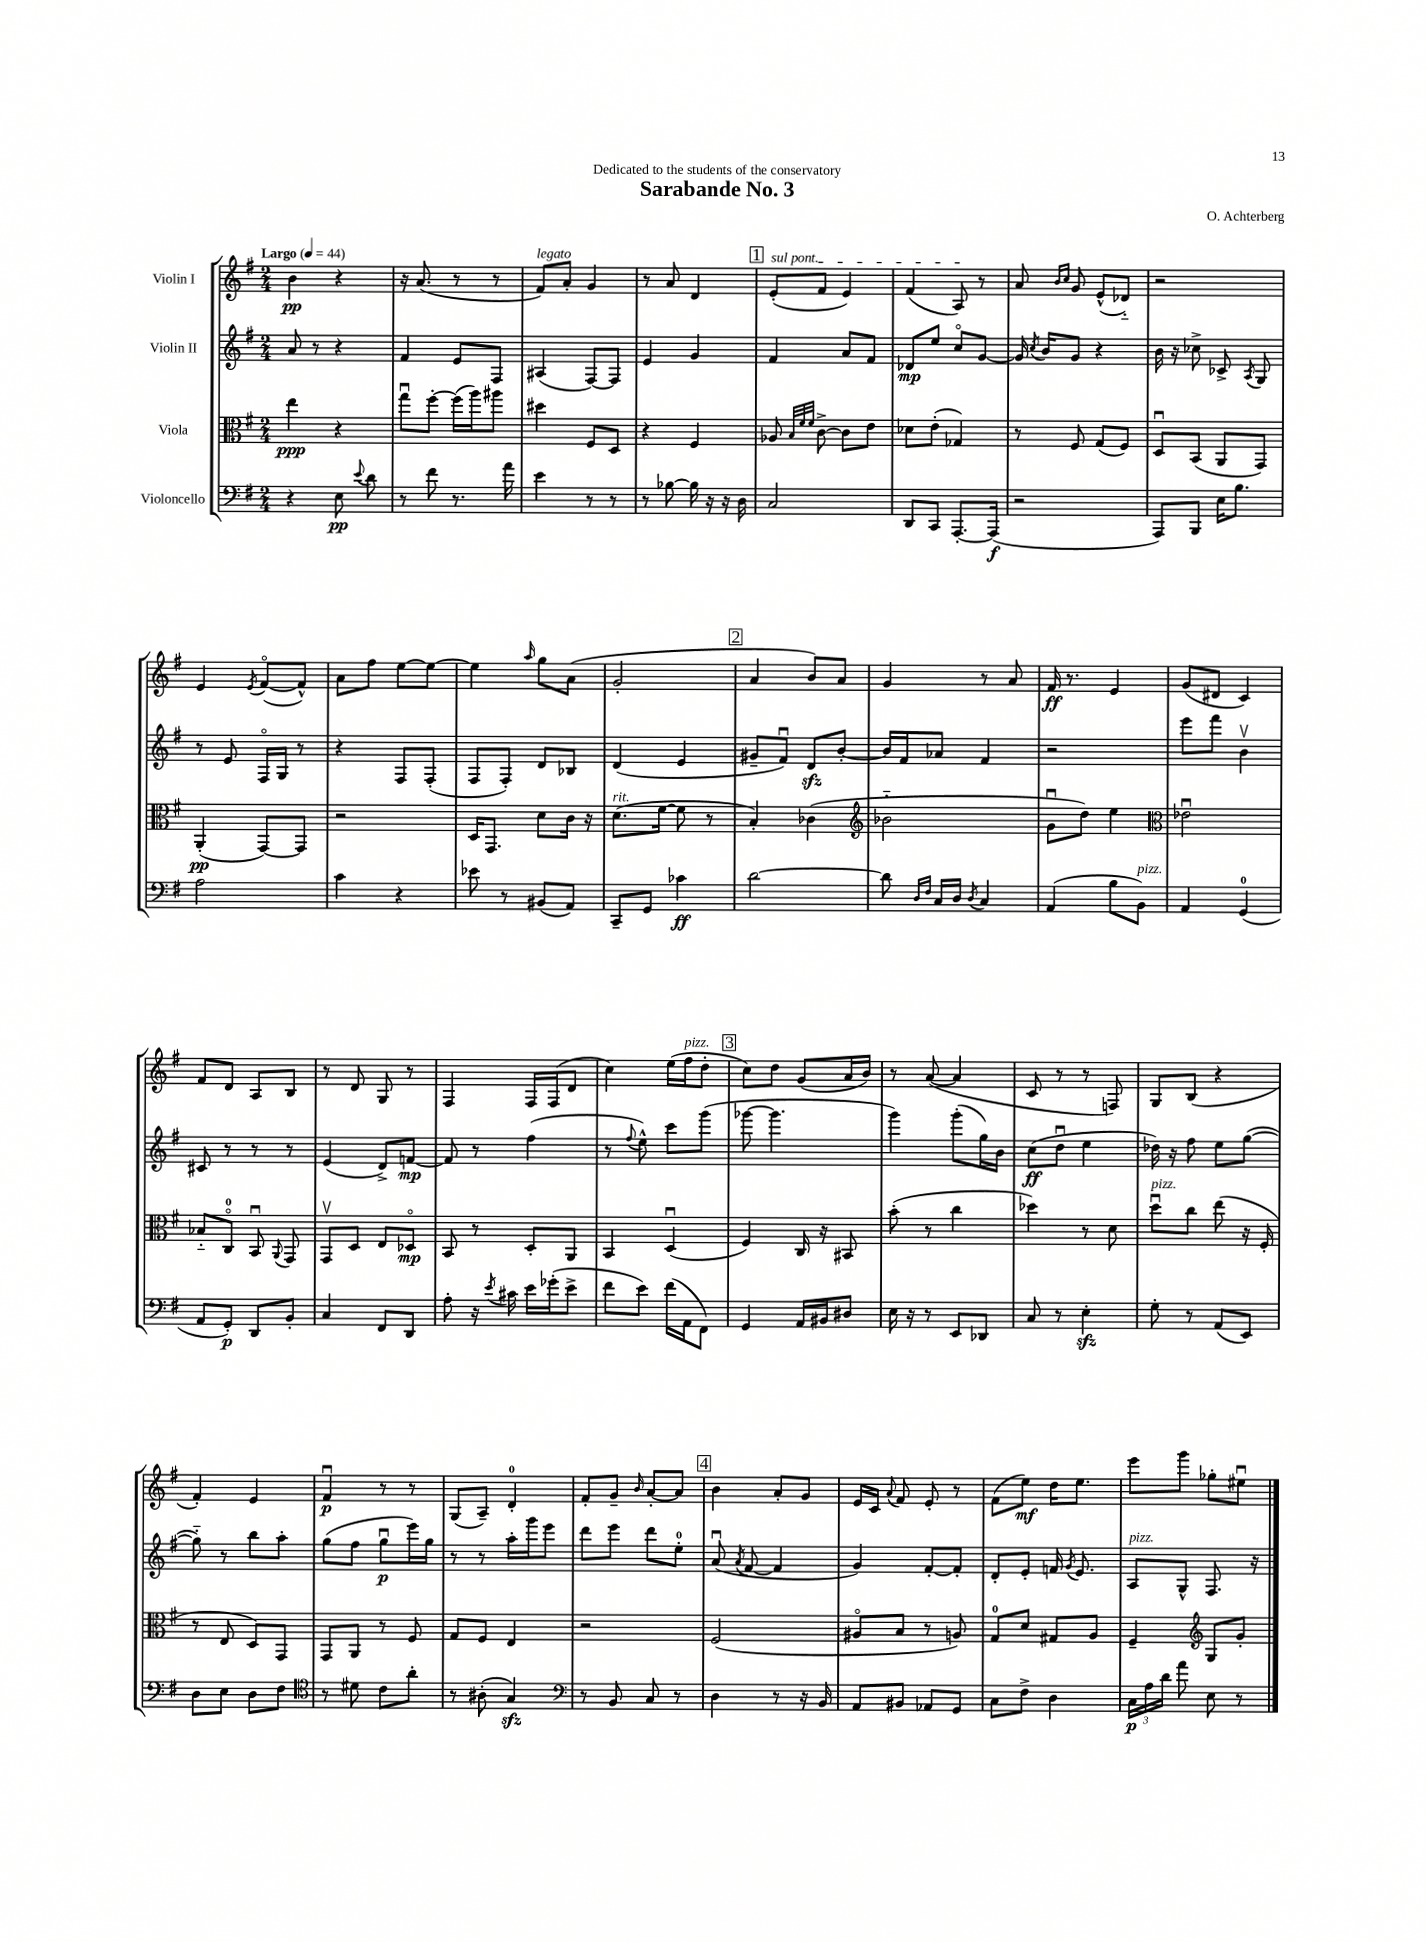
\header { title = "Sarabande No. 3" composer = "O. Achterberg" dedication = "Dedicated to the students of the conservatory" }
<<
\new StaffGroup <<
\new Staff = "s0" \with { instrumentName = "Violin I" } {
    \clef treble \key g \major \numericTimeSignature \time 2/4 \tempo "Largo" 4 = 44
    \autoBeamOff b'4\pp r4 |
    r16 a'8.( r8 r8 |
    fis'8[^\markup { \italic "legato" }) a'8]-. g'4 |
    r8 a'8 d'4 |
    \mark \markup { \box "1" } \once \override TextSpanner.bound-details.left.text = \markup { \italic "sul pont." } e'8[-.\startTextSpan( fis'8] e'4) |
    fis'4( a8\stopTextSpan) r8 |
    a'8 \grace { b'16[ c''16] } g'8 e'8[-^( des'8]-_) |
    r2 |
    e'4 \acciaccatura { e'8 } fis'8[~\flageolet( fis'8]-^) |
    a'8[ fis''8] e''8[~ e''8]~ |
    e''4 \grace { a''16 } g''8[ a'8]( |
    g'2-. |
    \mark \markup { \box "2" } a'4 b'8[) a'8] |
    g'4 r8 a'8 |
    fis'16\ff r8. e'4 |
    g'8[( dis'8] c'4) |
    fis'8[ d'8] a8[ b8] |
    r8 d'8 g8 r8 |
    fis4 fis16[ fis16( d'8] |
    c''4) e''16[( fis''16^\markup { \italic "pizz." } d''8]-. |
    \mark \markup { \box "3" } c''8[) d''8] g'8[( a'16 b'16]) |
    r8 a'8~( a'4 |
    c'8 r8 r8 f8) |
    g8[ b8]( r4 |
    fis'4-.) e'4 |
    fis'4\downbow\p r8 r8 |
    g8[( a8]--) d'4-0-. |
    fis'8[-. g'8]-- \grace { b'16 } a'8[~-. a'8] |
    \mark \markup { \box "4" } b'4 a'8[-. g'8] |
    e'16[ c'16] \appoggiatura { a'8 } fis'8 e'8-. r8 |
    fis'8[( e''8]\mf) d''16[ e''8.] |
    e'''8[ g'''8] ges''8[-. eis''8]\downbow \bar "|." |
}
\new Staff = "s1" \with { instrumentName = "Violin II" } {
    \clef treble \key g \major \numericTimeSignature \time 2/4
    \autoBeamOff a'8 r8 r4 |
    fis'4 e'8[ fis8] |
    ais4( fis8[~) fis8] |
    e'4 g'4 |
    \mark \markup { \box "1" } fis'4 a'8[ fis'8] |
    des'8[\mp e''8] c''8[\flageolet g'8]~ |
    g'16 \acciaccatura { c''8 } b'16[ g'8] r4 |
    b'16 r16 ces''8-> ces'8-> \acciaccatura { a8 } g8 |
    r8 e'8 fis16[\flageolet g16] r8 |
    r4 fis8[ fis8]-.( |
    fis8[ fis8]-.) d'8[ bes8] |
    d'4( e'4 |
    \mark \markup { \box "2" } gis'8[-- fis'8]\downbow) d'8[\sfz b'8]~-. |
    b'16[ fis'16 aes'8] fis'4 |
    r2 |
    e'''8[ fis'''8] b'4\upbow |
    cis'8 r8 r8 r8 |
    e'4( d'8[->) f'8]~\mp |
    f'8 r8 fis''4( |
    r8 \appoggiatura { fis''8 } e''8-^) c'''8[ g'''8]( |
    \mark \markup { \box "3" } ges'''8~ ges'''4. |
    g'''4) g'''8[-.( g''16) b'16] |
    c''8[\ff( d''8]\downbow e''4 |
    des''16) r16 fis''8 e''8[ g''8]~( |
    g''8-_) r8 b''8[ a''8]-. |
    g''8[( fis''8] g''8[\downbow\p e'''16) g''16] |
    r8 r8 a''16[-. g'''16 e'''8] |
    d'''8[ e'''8] d'''8[ e''8]-0-. |
    \mark \markup { \box "4" } a'8\downbow( \acciaccatura { a'8 } fis'8~ fis'4 |
    g'4) fis'8[~-. fis'8]-. |
    d'8[-. e'8]-. f'16 \acciaccatura { g'8 } e'8. |
    a8[^\markup { \italic "pizz." } g8]-^ fis8. r16 \bar "|." |
}
\new Staff = "s2" \with { instrumentName = "Viola" } {
    \clef alto \key g \major \numericTimeSignature \time 2/4
    \autoBeamOff e''4\ppp r4 |
    g''8[\downbow fis''8]~-. fis''16[( a''16) ais''8] |
    dis''4 fis8[ d8] |
    r4 fis4 |
    \mark \markup { \box "1" } aes8 \grace { b32[ fis'32 fis'32] } c'8~-> c'8[ e'8] |
    des'8[ e'8]-.( ges4) |
    r8 fis8 g8[( fis8]) |
    d8[\downbow b,8]( a,8[ g,8]) |
    a,4-.\pp( g,8[~) g,8] |
    r2 |
    d16[ g,8.] d'8[ c'16] r16 |
    d'8.[^\markup { \italic "rit." }( fis'16]~ fis'8 r8 |
    \mark \markup { \box "2" } b4-.) ces'4( |
    \clef treble bes'2-_ |
    g'8[\downbow d''8]) e''4 |
    \clef alto ees'2\downbow |
    bes8[-_ c8]-0\flageolet b,8\downbow \appoggiatura { a,8 } g,8 |
    g,8[\upbow d8] e8[ des8]\flageolet\mp |
    b,8 r8 d8[-. a,8] |
    b,4 d4\downbow( |
    \mark \markup { \box "3" } fis4) c16 r16 bis,8 |
    b'8-.( r8 c''4 |
    des''4) r8 d'8 |
    d''8[\downbow^\markup { \italic "pizz." } c''8] e''8( r16 fis16-. |
    r8 e8 d8[) g,8] |
    g,8[ a,8] r8 fis8 |
    g8[ fis8] e4 |
    r2 |
    \mark \markup { \box "4" } fis2( |
    ais8[\flageolet b8] r8 a8) |
    g8[-0 d'8] gis8[ a8] |
    fis4-- \clef treble g8[ g'8]-. \bar "|." |
}
\new Staff = "s3" \with { instrumentName = "Violoncello" } {
    \clef bass \key g \major \numericTimeSignature \time 2/4
    \autoBeamOff r4 e8\pp \appoggiatura { e'8 } d'8 |
    r8 fis'8 r8. a'16 |
    e'4 r8 r8 |
    r8 bes8~ bes16 r16 r16 d16 |
    \mark \markup { \box "1" } c2 |
    d,8[ c,8] a,,8.[~-. a,,16]\f( |
    r2 |
    a,,8[) b,,8] e16[ b8.] |
    a2 |
    c'4 r4 |
    ees'8 r8 bis,8[( a,8]) |
    c,8[-- g,8] ces'4\ff |
    \mark \markup { \box "2" } d'2~ |
    d'8 \grace { d16[ fis16] } c16[ d16] \acciaccatura { d8 } c4 |
    a,4( b8[ b,8]^\markup { \italic "pizz." }) |
    a,4 g,4-0( |
    a,8[ g,8]-.\p) d,8[ b,8]-. |
    c4 fis,8[ d,8] |
    a8-. r16 \acciaccatura { e'8 } cis'16 e'16[ ges'16-.( e'8]-> |
    fis'8[ e'8]) fis'16[( a,16 fis,8]) |
    \mark \markup { \box "3" } g,4 a,16[ bis,16 dis8] |
    e16 r16 r8 e,8[ des,8] |
    c8 r8 e4-.\sfz |
    g8-. r8 a,8[( e,8]) |
    d8[ e8] d8[ fis8] |
    \clef tenor r8 dis'8 c'8[ a'8]-. |
    r8 ais8-.( g4\sfz) |
    \clef bass r8 b,8 c8 r8 |
    \mark \markup { \box "4" } d4 r8 r16 b,16 |
    a,8[ bis,8] aes,8[ g,8] |
    c8[ fis8]-> d4 |
    \tuplet 3/2 { c16[\p a16 d'16] } a'8 e8 r8 \bar "|." |
}
>>
>>
\layout { \context { \Score \remove "Bar_number_engraver" } }
